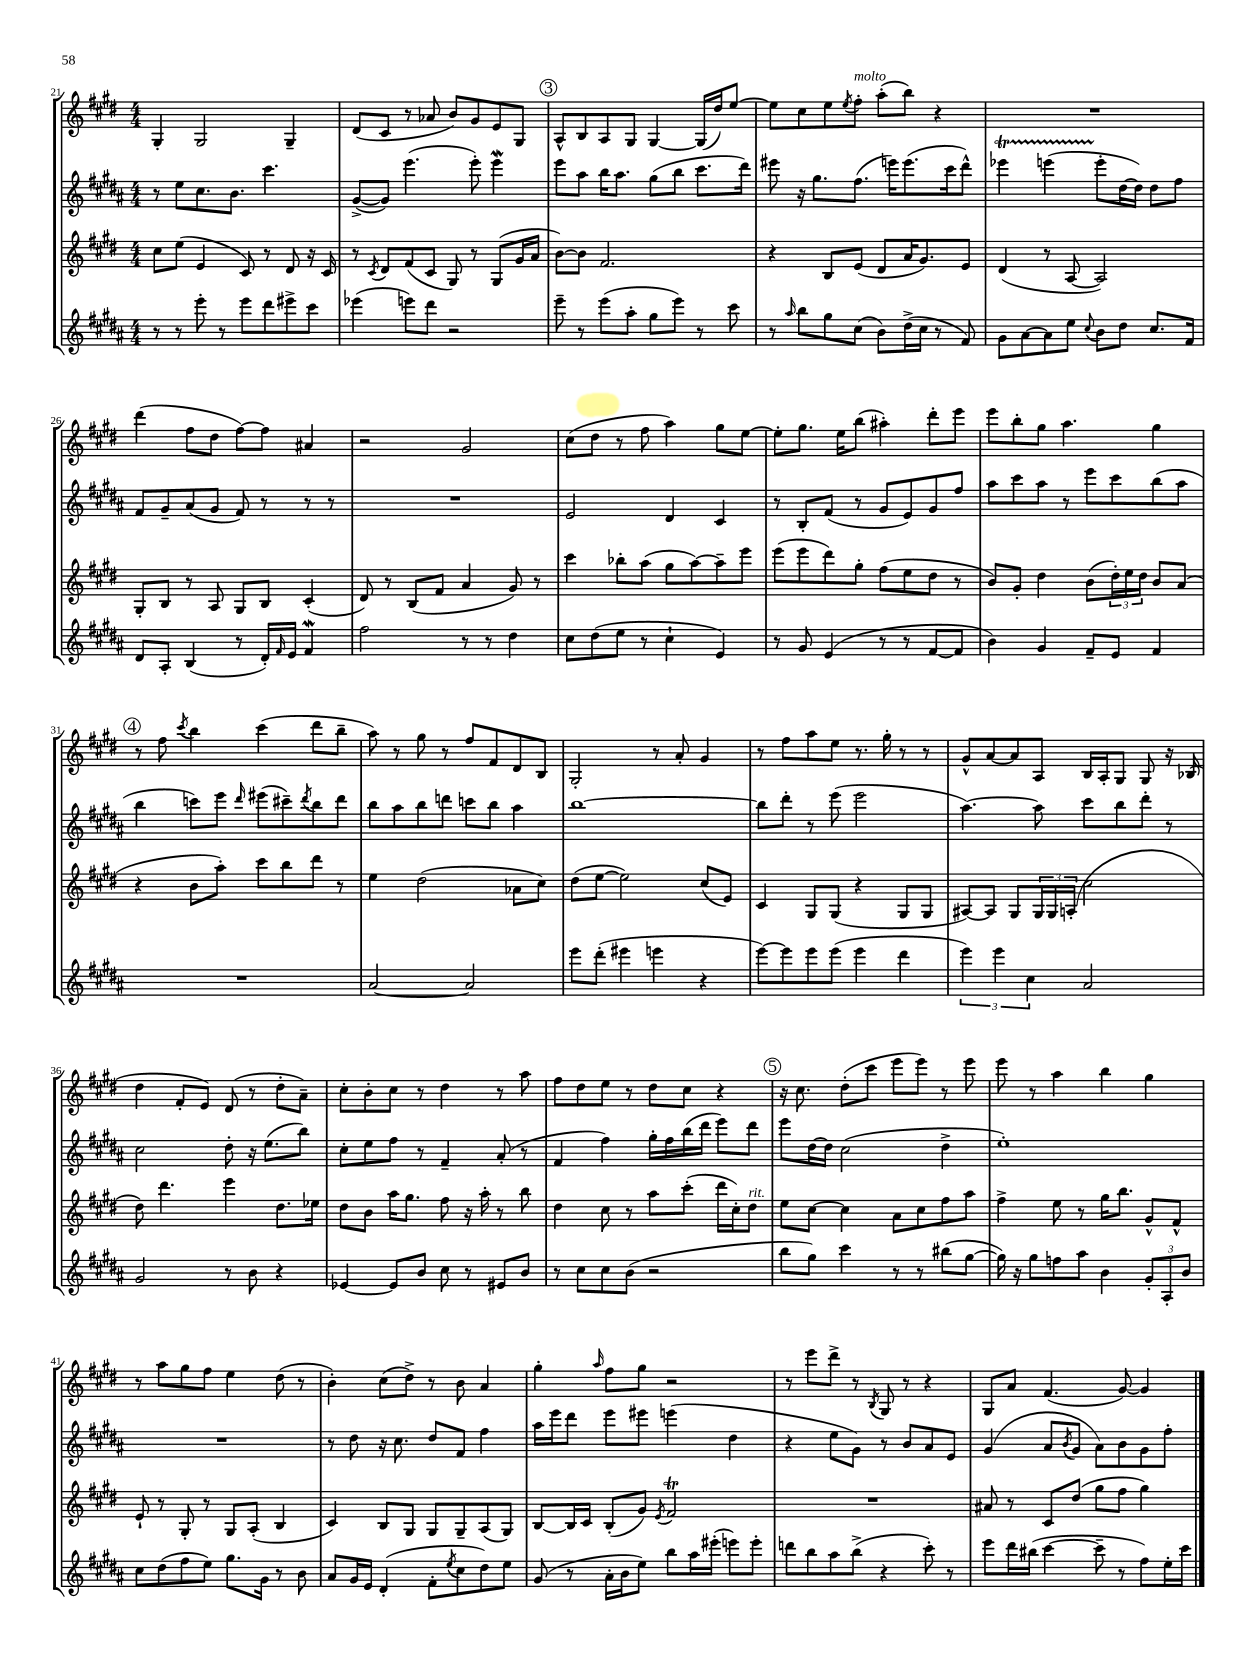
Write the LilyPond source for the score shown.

<<
\new StaffGroup <<
\new Staff = "s0" {
    \clef treble \key e \major \numericTimeSignature \time 4/4
    gis4-. gis2 gis4-- |
    dis'8( cis'8 r8 aes'8 b'8) gis'8 e'8 gis8 |
    \mark \markup { \circle "3" } a8-^ b8 a8 gis8 gis4~ gis16( dis''16) e''8~ |
    e''8 cis''8 e''8 \acciaccatura { e''8 } fis''8-.^\markup { \italic "molto" } a''8-.( b''8) r4 |
    R1 |
    dis'''4( fis''8 dis''8 fis''8~) fis''8 ais'4 |
    r2 gis'2 |
    cis''8( dis''8 r8 fis''8 a''4) gis''8 e''8~ |
    e''8-. gis''8. e''16 b''8( ais''4-.) dis'''8-. e'''8 |
    e'''8 b''8-. gis''8 a''4. gis''4 |
    \mark \markup { \circle "4" } r8 fis''8 \acciaccatura { cis'''8 } b''4 cis'''4( dis'''8 b''8-- |
    a''8) r8 gis''8 r8 fis''8 fis'8 dis'8 b8 |
    gis2-. r8 a'8-. gis'4 |
    r8 fis''8 a''8 e''8 r8. gis''16-. r8 r8 |
    gis'8-^ a'8~ a'8 a8 b16 a16-. gis8 gis8 r16 bes16( |
    dis''4 fis'8-. e'8) dis'8( r8 dis''8-. a'8--) |
    cis''8-. b'8-. cis''8 r8 dis''4 r8 a''8 |
    fis''8 dis''8 e''8 r8 dis''8 cis''8 r4 |
    \mark \markup { \circle "5" } r16 cis''8. dis''8-.( cis'''8 e'''8 e'''8) r8 e'''8 |
    e'''8 r8 a''4 b''4 gis''4 |
    r8 a''8 gis''8 fis''8 e''4 dis''8( r8 |
    b'4-.) cis''8( dis''8->) r8 b'8 a'4 |
    gis''4-. \grace { a''16 } fis''8 gis''8 r2 |
    r8 e'''8 dis'''8-> r8 \acciaccatura { b8 } gis8 r8 r4 |
    gis8 a'8 fis'4.( gis'8~) gis'4 \bar "|." |
}
\new Staff = "s1" {
    \clef treble \key b \major \numericTimeSignature \time 4/4
    r8 e''8 cis''8. b'8. cis'''4. |
    gis'8~->( gis'8) e'''4.( e'''8-.) e'''4\mordent |
    \mark \markup { \circle "3" } e'''8 ais''8 b''16 ais''8. gis''8( b''8 cis'''8. dis'''16) |
    eis'''8 r16 gis''8. fis''8.( e'''16) e'''8.( cis'''16 dis'''8-^) |
    ees'''4\startTrillSpan e'''4( e'''8-.\stopTrillSpan dis''16~ dis''16) dis''8 fis''8 |
    fis'8 gis'8-- ais'8( gis'8 fis'8) r8 r8 r8 |
    R1 |
    e'2 dis'4 cis'4 |
    r8 b8-. fis'8( r8 gis'8 e'8) gis'8 fis''8 |
    ais''8 cis'''8 ais''8 r8 e'''8 cis'''8 b''8( ais''8 |
    \mark \markup { \circle "4" } b''4 c'''8) e'''8 \grace { dis'''16 } eis'''8( cis'''8--) \acciaccatura { dis'''8 } b''8 dis'''8 |
    b''8 ais''8 b''8 d'''8 c'''8 b''8 ais''4 |
    b''1~ |
    b''8 dis'''8-. r8 e'''8( e'''2 |
    ais''4.~) ais''8 cis'''8 b''8 dis'''8-. r8 |
    cis''2 dis''8-. r16 e''8.( b''8) |
    cis''8-. e''8 fis''8 r8 fis'4-- ais'8-.( r8 |
    fis'4 fis''4) gis''16-. fis''16 b''16( dis'''16 e'''8) dis'''8 |
    \mark \markup { \circle "5" } e'''8 dis''16~ dis''16 cis''2( dis''4-> |
    e''1-.) |
    R1 |
    r8 dis''8 r16 cis''8. dis''8 fis'8 fis''4 |
    ais''16 e'''16 dis'''8 e'''8 eis'''8 e'''4( dis''4 |
    r4 e''8 gis'8) r8 b'8 ais'8 e'8 |
    gis'4( ais'8 \acciaccatura { b'8 } gis'8 ais'8) b'8 gis'8 fis''8-. \bar "|." |
}
\new Staff = "s2" {
    \clef treble \key e \major \numericTimeSignature \time 4/4
    cis''8 e''8( e'4 cis'8) r8 dis'8 r16 cis'16 |
    r8 \acciaccatura { cis'8 } dis'8 fis'8( cis'8 gis8) r8 gis8( gis'16 a'16 |
    \mark \markup { \circle "3" } b'8~) b'8 fis'2. |
    r4 b8 e'8( dis'8 a'16 gis'8.) e'8 |
    dis'4( r8 a8~ a2) |
    gis8-. b8 r8 a8 gis8 b8 cis'4-.( |
    dis'8) r8 b8( fis'8 a'4 gis'8) r8 |
    cis'''4 bes''8-. a''8( gis''8 a''8~) a''8-- e'''8 |
    e'''8( e'''8 dis'''8) gis''8-. fis''8( e''8 dis''8 r8 |
    b'8) gis'8-. dis''4 b'8( \tuplet 3/2 { dis''16-.) e''16 dis''16 } b'8 a'8( |
    \mark \markup { \circle "4" } r4 b'8 a''8-.) cis'''8 b''8 dis'''8 r8 |
    e''4 dis''2( aes'8 cis''8) |
    dis''8( e''8~ e''2) cis''8( e'8) |
    cis'4 gis8 gis8( r4 gis8 gis8 |
    ais8~) ais8 gis8 \tuplet 3/2 { gis16 gis16 a16-.( } cis''2 |
    dis''8) dis'''4. e'''4 dis''8. ees''16 |
    dis''8 b'8 a''16 gis''8. fis''8 r16 a''16-. r8 b''8 |
    dis''4 cis''8 r8 a''8 cis'''8-.( dis'''16 cis''16-.) dis''8^\markup { \italic "rit." } |
    \mark \markup { \circle "5" } e''8 cis''8~ cis''4 a'8 cis''8 fis''8 a''8 |
    fis''4-> e''8 r8 gis''16 b''8. gis'8-^ fis'8-^ |
    e'8-! r8 gis8-. r8 gis8 a8-.( b4 |
    cis'4) b8 gis8 gis8 gis8-- a8( gis8) |
    b8~ b16 cis'16 b8-.( gis'8) \acciaccatura { e'8 } fis'2\trill |
    R1 |
    ais'8 r8 cis'8 dis''8( gis''8 fis''8 gis''4) \bar "|." |
}
\new Staff = "s3" {
    \clef treble \key b \major \numericTimeSignature \time 4/4
    r8 r8 e'''8-. r8 e'''8 dis'''8 eis'''8-> cis'''8 |
    ees'''4( e'''8) dis'''8 r2 |
    \mark \markup { \circle "3" } e'''8-- r8 e'''8( ais''8-. gis''8 e'''8) r8 cis'''8 |
    r8 \grace { ais''16 } b''8 gis''8 cis''8( b'8) dis''16->( cis''16 r8 fis'8) |
    gis'8 ais'8~ ais'8 e''8 \appoggiatura { cis''8 } b'8 dis''8 cis''8. fis'16 |
    dis'8 ais8-. b4( r8 dis'16-.) \grace { fis'16 } e'16 fis'4\mordent |
    fis''2 r8 r8 dis''4 |
    cis''8 dis''8( e''8 r8 cis''4-! e'4) |
    r8 gis'8 e'4( r8 r8 fis'8~ fis'8 |
    b'4) gis'4 fis'8-- e'8 fis'4 |
    \mark \markup { \circle "4" } R1 |
    ais'2~ ais'2 |
    e'''8 dis'''8-.( eis'''4 e'''4 r4 |
    e'''8~) e'''8 e'''8 e'''8( e'''4 dis'''4 |
    \tuplet 3/2 { e'''4) e'''4 cis''4 } ais'2 |
    gis'2 r8 b'8 r4 |
    ees'4~ ees'8 b'8 cis''8 r8 eis'8 b'8 |
    r8 cis''8 cis''8 b'8( r2 |
    \mark \markup { \circle "5" } b''8 gis''8) cis'''4 r8 r8 bis''8( gis''8~ |
    gis''16) r16 gis''8 f''8 ais''8 b'4 \tuplet 3/2 { gis'8-. ais8-. b'8 } |
    cis''8 dis''8( fis''8 e''8) gis''8. gis'16 r8 b'8 |
    ais'8 gis'16 e'16 dis'4-.( fis'8-. \acciaccatura { e''8 } cis''8 dis''8) e''8 |
    gis'8( r8 ais'16-. b'16 e''8) b''8 ais''16 eis'''16-.( e'''8) e'''8-. |
    d'''8 b''8 ais''8 b''8->( r4 cis'''8-.) r8 |
    e'''8 dis'''16 bis''16( cis'''4~ cis'''8-- r8 fis''8) e''16-. cis'''16 \bar "|." |
}
>>
>>
\layout { \context { \Score currentBarNumber = #21 } }
